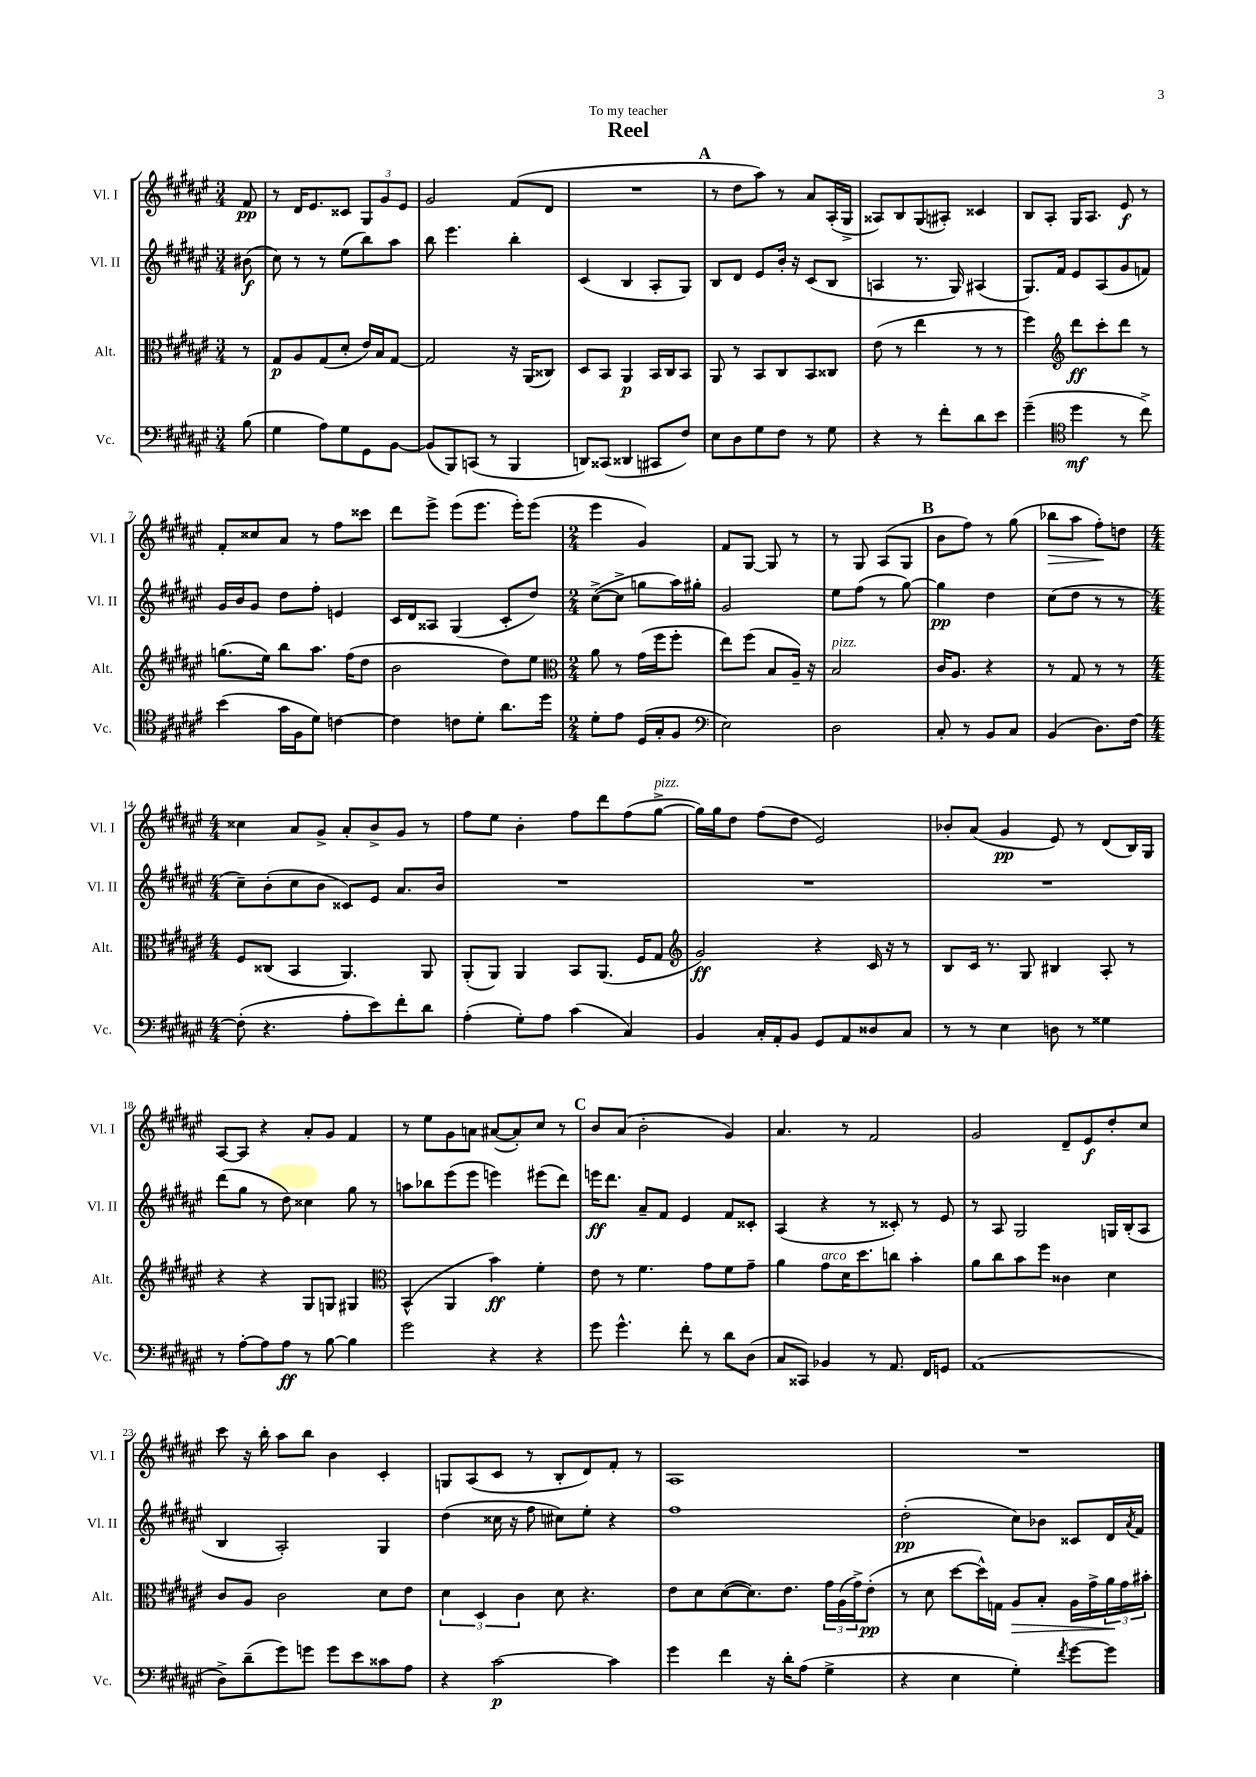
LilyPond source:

\header { title = "Reel" dedication = "To my teacher" }
<<
\new StaffGroup <<
\new Staff = "s0" \with { instrumentName = "Vl. I" shortInstrumentName = "Vl. I" } {
    \clef treble \key fis \major \numericTimeSignature \time 3/4 \partial 8
    fis'8\pp |
    r8 dis'16 eis'8. cisis'8 \tuplet 3/2 { gis8 gis'8 eis'8 } |
    gis'2 fis'8( dis'8 |
    R2. |
    \mark \markup { \bold "A" } r8 dis''8 ais''8) r8 ais'8 ais16-.( gis16-> |
    aisis8) b8 gis8( ais8-.) cisis'4 |
    b8 ais8-. gis16 ais8. eis'8\f r8 |
    fis'8-. cisis''8 ais'8 r8 fis''8 cisis'''8 |
    dis'''8 eis'''8-> eis'''8( eis'''8. eis'''16-.) eis'''8( |
    \numericTimeSignature \time 2/4 eis'''4 gis'4) |
    fis'8 gis8~ gis8 r8 |
    r8 gis8 ais8( gis8 |
    \mark \markup { \bold "B" } b'8 fis''8) r8 gis''8( |
    bes''8\> ais''8 fis''8-.\!) d''8 |
    \numericTimeSignature \time 4/4 cisis''4 ais'8 gis'8-> ais'8-. b'8-> gis'8 r8 |
    fis''8 eis''8 b'4-. fis''8 dis'''8 fis''8( gis''8~->^\markup { \italic "pizz." } |
    gis''16) gis''16 dis''8 fis''8( dis''8 eis'2) |
    bes'8-. ais'8( gis'4\pp eis'8) r8 dis'8( b16) gis16 |
    ais8~ ais8 r4 ais'8-. gis'8 fis'4 |
    r8 eis''8 gis'8 a'8 ais'8~( ais'8-.) cis''8 r8 |
    \mark \markup { \bold "C" } b'8 ais'8( b'2-. gis'4) |
    ais'4. r8 fis'2 |
    gis'2 dis'8-- eis'8\f dis''8-. cis''8 |
    cis'''8 r16 b''16-. ais''8 b''8 b'4 cis'4-. |
    g8 ais8( cis'8 r8 b8-. dis'8) fis'8-. r8 |
    ais1 |
    R1 \bar "|." |
}
\new Staff = "s1" \with { instrumentName = "Vl. II" shortInstrumentName = "Vl. II" } {
    \clef treble \key fis \major \numericTimeSignature \time 3/4 \partial 8
    bis'8\f( |
    cis''8) r8 r8 eis''8( b''8) ais''8 |
    b''8 eis'''4. b''4-. |
    cis'4( b4 ais8-. gis8) |
    \mark \markup { \bold "A" } b8 dis'8 eis'8 b'16-. r16 cis'8( b8 |
    a4 r8. gis16) ais4( |
    gis8.) fis'16 eis'8 ais8( gis'8 f'8) |
    gis'16 b'16 gis'8 dis''8 fis''8-. e'4 |
    cis'16 dis'16 aisis8 gis4( cis'8-. dis''8) |
    \numericTimeSignature \time 2/4 cis''8~->( cis''8-> g''8 ais''16) gis''16-. |
    gis'2 |
    eis''8 fis''8( r8 gis''8~) |
    \mark \markup { \bold "B" } gis''4\pp dis''4 |
    cis''8( dis''8 r8 r8 |
    \numericTimeSignature \time 4/4 cis''8--) b'8-.( cis''8 b'8 cisis'8) eis'8 ais'8. b'16 |
    R1 |
    R1 |
    R1 |
    dis'''8( gis''8 r8 dis''8) cisis''4 gis''8 r8 |
    a''8 bes''8 eis'''8( eis'''8 e'''4) eis'''8( dis'''8) |
    \mark \markup { \bold "C" } e'''16\ff dis'''8. ais'8-- fis'8 eis'4 fis'8 cisis'8-. |
    ais4( r4 r8 cisis'8-.) r8 eis'8 |
    r8 ais8 gis2 g16 b16-.( ais8 |
    b4 ais2-.) gis4 |
    dis''4( cisis''16 r16 fis''8 cis''8) eis''8-. r4 |
    fis''1 |
    dis''2-.\pp( cis''8) bes'8 cisis'8 dis'16 \acciaccatura { ais'8 } fis'16 \bar "|." |
}
\new Staff = "s2" \with { instrumentName = "Alt." shortInstrumentName = "Alt." } {
    \clef alto \key fis \major \numericTimeSignature \time 3/4 \partial 8
    r8 |
    gis8\p ais8 gis8( dis'8-. eis'16) b16 gis8~ |
    gis2 r16 ais,16( cisis8) |
    dis8 b,8 ais,4\p b,16 cis16 b,8 |
    \mark \markup { \bold "A" } ais,8 r8 b,8 cis8 b,8 cisis8 |
    eis'8( r8 eis''4 r8 r8 |
    fis''4) \clef treble dis'''8\ff cis'''8-. dis'''8 r8 |
    g''8.( eis''16) b''8 ais''8. fis''16( dis''8 |
    b'2 dis''8) eis''8 |
    \numericTimeSignature \time 2/4 \clef alto ais'8 r8 gis'16( fis''16 fis''8-. |
    eis''8) fis''8( b8 ais16--) r16 |
    b2^\markup { \italic "pizz." } |
    \mark \markup { \bold "B" } cis'16 ais8. r4 |
    r8 gis8 r8 r8 |
    \numericTimeSignature \time 4/4 fis8 cisis8( b,4 ais,4.) ais,8 |
    ais,8-.( ais,8) ais,4 b,8 ais,8.( fis16 gis8 |
    \clef treble gis'2\ff) r4 cis'16 r16 r8 |
    b8 cis'16 r8. gis8 bis4 ais8-. r8 |
    r4 r4 gis8 g8 gis4 |
    \clef alto b,4-^( ais,4 b'4\ff) fis'4-. |
    \mark \markup { \bold "C" } eis'8 r8 fis'4. gis'8 fis'8 gis'8-- |
    ais'4 gis'8^\markup { \italic "arco" } dis'16 dis''8. c''8 b'4-. |
    ais'8 cis''8 b'8 fis''8 cisis'4 dis'4 |
    cis'8 ais8 cis'2 dis'8 eis'8 |
    \tuplet 3/2 { dis'4 dis4 cis'4 } dis'8 r4. |
    eis'8 dis'8 dis'8~( dis'8.) eis'8. \tuplet 3/2 { gis'16 ais16( gis'16->) } eis'8-.\pp( |
    r8 dis'8 dis''8~ dis''16-^) g16 ais8\> b8-. ais16 gis'16-> \tuplet 3/2 { ais'16\! gis'16 bis'16-. } \bar "|." |
}
\new Staff = "s3" \with { instrumentName = "Vc." shortInstrumentName = "Vc." } {
    \clef bass \key fis \major \numericTimeSignature \time 3/4 \partial 8
    b8( |
    gis4 ais8) gis8 gis,8 b,8~ |
    b,8( b,,8) c,8( r8 b,,4 |
    d,8) cisis,8( disis,4 cis,8 fis8) |
    \mark \markup { \bold "A" } eis8 dis8 gis8 fis8 r8 gis8 |
    r4 r8 fis'8-. dis'8 eis'8 |
    gis'4--( \clef tenor dis''4\mf r8 cis''8->) |
    b'4( gis'16 fis16 dis'8) c'4~ |
    c'4 c'8 dis'8-. ais'8. dis''16 |
    \numericTimeSignature \time 2/4 dis'8-. eis'8 dis16( gis16-. fis8 |
    \clef bass eis2) |
    dis2 |
    \mark \markup { \bold "B" } cis8-. r8 b,8 cis8 |
    b,4( dis8.) fis16~ |
    \numericTimeSignature \time 4/4 fis8-.( r4. ais8-. eis'8) fis'8-. dis'8 |
    ais4-.( gis8-.) ais8 cis'4( cis4) |
    b,4 cis16-. ais,16-. b,8 gis,8 ais,8 disis8 cis8 |
    r8 r8 eis4 d8 r8 gisis4 |
    r8 ais8~-. ais8 ais8\ff r8 b8~ b4 |
    gis'2 r4 r4 |
    \mark \markup { \bold "C" } gis'8 gis'4.-^ fis'8-. r8 dis'8 dis8( |
    cis8 cisis,8) bes,4 r8 ais,8. fis,16 g,8 |
    ais,1( |
    dis8->) dis'8--( gis'8) g'8 g'8 eis'8 cisis'8 ais8 |
    r4 cis'2~\p cis'4 |
    gis'4 fis'4 r16 dis'16-. ais8( gis4-> |
    r4 eis4 gis4-.) \acciaccatura { fis'8 } gis'8~ gis'8 \bar "|." |
}
>>
>>
